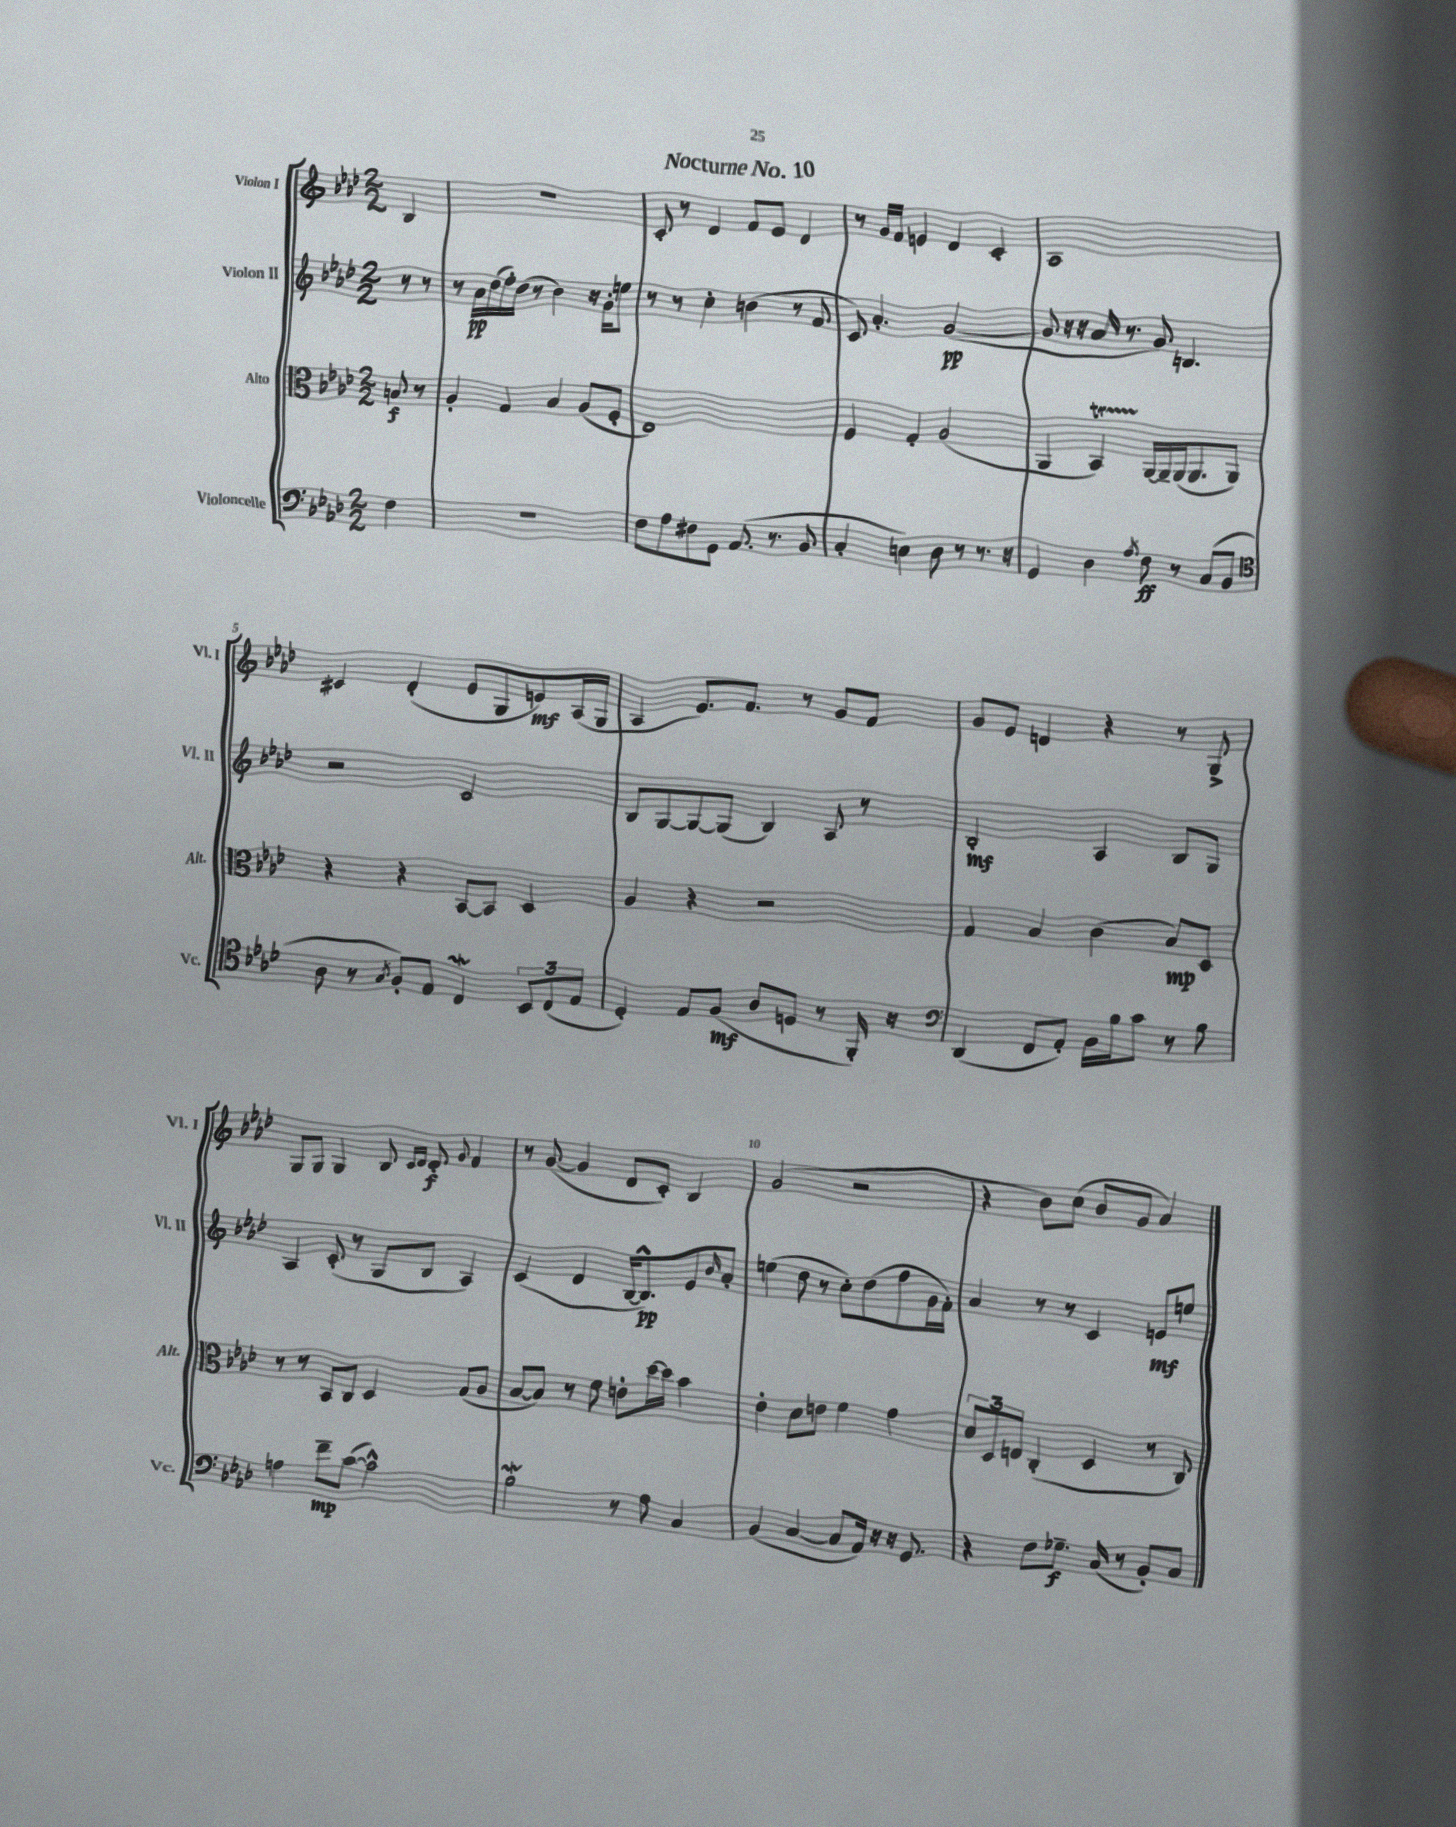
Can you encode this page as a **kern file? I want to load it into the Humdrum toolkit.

**kern	**kern	**kern	**kern
*staff4	*staff3	*staff2	*staff1
*clefF4	*clefC3	*clefG2	*clefG2
*k[b-e-a-d-]	*k[b-e-a-d-]	*k[b-e-a-d-]	*k[b-e-a-d-]
*M2/2	*M2/2	*M2/2	*M2/2
4F	8B	8r	4B-
.	8r	8r	.
=	=	=	=
1r	4A-'	8r	1r
.	.	16a-	.
.	.	(16dd-	.
.	4G	16ff')	.
.	.	(16dd-	.
.	.	8r	.
.	4B-	4b-)	.
.	(8A-	16r	.
.	.	16g'	.
.	8F'	8ee	.
=	=	=	=
8F	1E-)	8r	8c'
8A-	.	8r	8r
8F#	.	4cc'	4d-
8GG	.	.	.
(8.AA-	.	(4b	8f
.	.	.	8e-
8.r	.	.	.
.	.	8r	4d-
8BB-	.	8f	.
=	=	=	=
4C'	4F	8c)	8r
.	.	4.a-'	16g
.	.	.	16f
4E)	4G'	.	4e
8D-	(2A-	([2g	4d-
8r	.	.	.
8.r	.	.	4c'
16r	.	.	.
=	=	=	=
4GG	4AA-	8g]	1A-
.	.	16r	.
.	.	16r	.
4D-	4BB-)	16a-	.
.	.	8.r	.
8qA-	.	.	.
8F	[16AA-	8g)	.
.	16AA-~]	.	.
8r	(16AA-	4.B	.
.	8.AA-	.	.
(8C	.	.	.
8BB-	8AA-)	.	.
=	=	=	=
*clefC4	*	*	*
8A-	4r	2r	4c#
8r	.	.	.
8qG	.	.	.
8F')	4r	.	(4d-'
8E-	.	.	.
4C	[8BB-	2c	8e-
.	8BB-]	.	8G
12BB-	4D-	.	8e)
(12C	.	.	.
.	.	.	(16A-
12E-	.	.	.
.	.	.	16G
=	=	=	=
4D-')	4A-	8B-	4A-
.	.	[8G	.
8E-	4r	8G_	8.e-)
(8F	.	(8G]	.
.	.	.	8.f
8A-	2r	4B-)	.
8D	.	.	8r
8r	.	8A-	8g
16FF')	.	8r	8f
16r	.	.	.
=	=	=	=
*clefF4	*	*	*
(4DD-	4G	2B-'	8g
.	.	.	8e-
8FF	4B-	.	4d
8AA-')	.	.	.
16BB-	(4c	4A-	4r
16B-	.	.	.
8c	.	.	.
8r	8B-)	8B-	8r
8B-	8D-	8G	8G^
=	=	=	=
4A	8r	4A-	8G
.	8r	.	8G
8f~	8BB-	(8c'	4G
([8c	8C	8r	.
2c^^])	4D-	8G	8B-
.	.	.	16qqc
.	.	.	16qqd-
.	.	8B-	8d-'
.	.	.	8qqg
.	(8G	4A-)	4f
.	8A-	.	.
=	=	=	=
2B-	[8B-	(4c	8r
.	8B-])	.	([8g
.	8r	4d-	4g]
.	8f	.	.
8r	8e'	[16B-	8d-
.	.	8.B-^^])	.
8A-	[16dd-	.	8c')
.	16dd-]	.	.
4C	4b-	8e-	4B-
.	.	16qqb-	.
.	.	8a-'	.
=	=	=	=
(4BB-	4e-'	(4ee	(2g
[4C	8d-	8dd-	.
.	8e	8r	.
8C]	4f	8cc')	2r
16AA-)	.	(8dd-	.
16r	.	.	.
16r	4g	8ff	.
8.GG	.	.	.
.	.	16g	.
.	.	16f')	.
=	=	=	=
4r	12d-	4a-	4r
.	12D-	.	.
.	12E	.	.
8F	(4C'	8r	8b-)
8.G-~	.	8r	(8cc
.	4D-	4c	8b-
(16C	.	.	.
8r	.	.	8g
8BB-')	8r	8e	4a-)
8C	8C)	8ee	.
==	==	==	==
*-	*-	*-	*-
